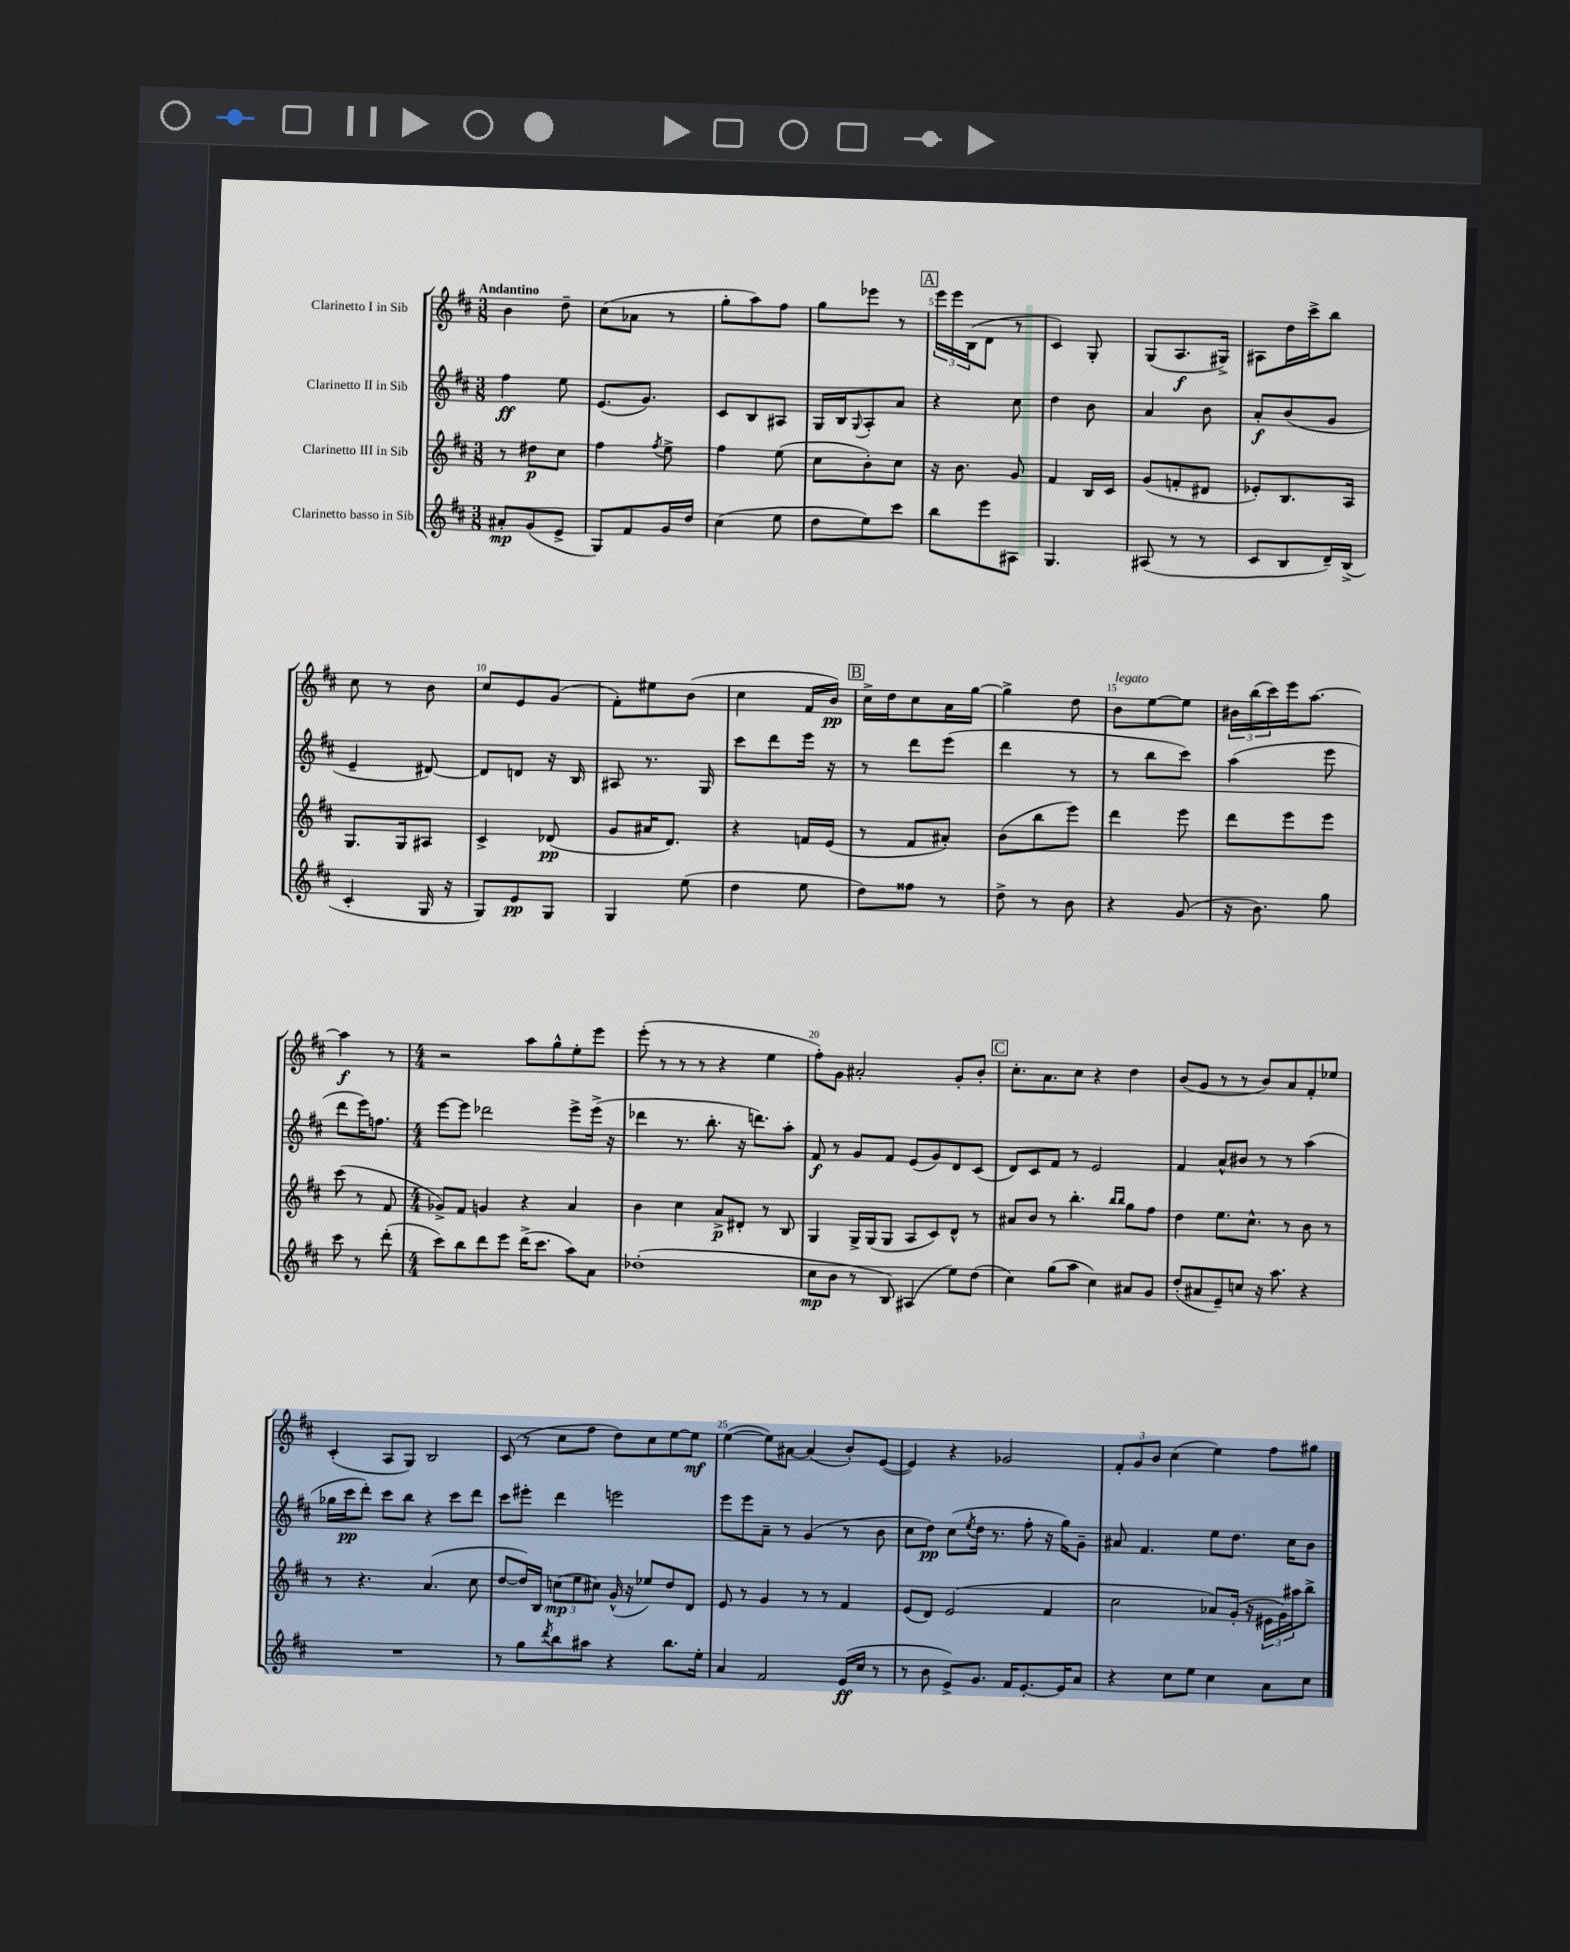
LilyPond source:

<<
\new StaffGroup <<
\new Staff = "s0" \with { instrumentName = "Clarinetto I in Sib" } {
    \clef treble \key d \major \numericTimeSignature \time 3/8 \tempo "Andantino"
    b'4 d''8-- |
    cis''8( aes'8 r8 |
    g''8-. a''8) fis''8 |
    g''8 ees'''8 r8 |
    \mark \markup { \box "A" } \tuplet 3/2 { e'''16 e'''16 b16( } d'8 r8 |
    cis'4) g8-. |
    g8( a8.\f gis16->) |
    ais8 d''16 cis'''16-> b''8 |
    cis''8 r8 b'8 |
    cis''8 e'8 g'8( |
    fis'8-.) eis''8 b'8( |
    cis''4 fis'16 b'16\pp) |
    \mark \markup { \box "B" } cis''16-> d''16 cis''8 a'16 g''16~ |
    g''4-> d''8 |
    b'8^\markup { \italic "legato" } e''8~ e''8 |
    \tuplet 3/2 { bis'16 b''16( cis'''16) } e'''16 a''8.~ |
    a''4\f r8 |
    \numericTimeSignature \time 4/4 r2 a''8 g''8-^ e''8-. e'''8 |
    e'''8-.( r8 r8 r8 r4 e''4 |
    fis''8-.) g'8 ais'2-. g'8-. b'8-. |
    \mark \markup { \box "C" } cis''8.-. a'8. cis''8 r4 d''4 |
    b'8( g'8 r8 r8 b'8) a'8 fis'8-. ees''8 |
    cis'4-.( a8 g8) b2 |
    cis'8( r8 cis''8 fis''8 d''8) cis''8 e''8~ e''8\mf |
    e''4~( e''8) ais'8~ ais'4( b'8-.) e'8~( |
    e'4) r4 ges'2 |
    \tuplet 3/2 { fis'8-. g'8 b'8 } cis''4( e''4) fis''8 gis''8 \bar "|." |
}
\new Staff = "s1" \with { instrumentName = "Clarinetto II in Sib" } {
    \clef treble \key d \major \numericTimeSignature \time 3/8
    fis''4\ff e''8 |
    e'8.( g'8.) |
    cis'8 b8 ais8 |
    g16 b16 \appoggiatura { g8 } a8-. a'8 |
    \mark \markup { \box "A" } r4 cis''8 |
    d''4 b'8 |
    a'4 b'8 |
    a'8-.\f b'8( g'8 |
    e'4-- dis'8~) |
    dis'8 d'8 r16 b16 |
    ais8 r8. g16 |
    cis'''8 d'''8 e'''16 r16 |
    \mark \markup { \box "B" } r8 d'''8 e'''8( |
    d'''4 r8 |
    r8 b''8 cis'''8) |
    a''4( e'''8 |
    d'''8 e'''16) f''8. |
    \numericTimeSignature \time 4/4 e'''8~ e'''8 des'''2 e'''8-> e'''16->( r16 |
    des'''4 r8. b''8.-. r16 d'''8.) a''8-. |
    fis'8\f r8 g'8 fis'8 e'8( g'8) d'8 cis'8( |
    \mark \markup { \box "C" } d'8) cis'8 fis'8 r8 e'2 |
    fis'4 a'8-^ bis'8 r8 r8 a''4( |
    ges''16 cis'''16\pp d'''8-.) cis'''8 b''8 r4 cis'''8 d'''8 |
    cis'''8 eis'''8-. d'''4 e'''2 |
    e'''8 e'''8 a'8-- r8 g'4( r8 b'8 |
    cis''8 d''8\pp) cis''8( \acciaccatura { e''8 } d''16 r8. fis''8-. r16 g''16) g'8-- |
    ais'8 fis'4. e''8 d''8. cis''16 b'8 \bar "|." |
}
\new Staff = "s2" \with { instrumentName = "Clarinetto III in Sib" } {
    \clef treble \key d \major \numericTimeSignature \time 3/8
    r8 dis''8\p cis''8 |
    fis''4 \acciaccatura { fis''8 } e''8-> |
    fis''4 e''8( |
    cis''8 b'8-.) cis''8 |
    \mark \markup { \box "A" } r16 b'8. g'8 |
    fis'4 b16 cis'16 |
    g'8( f'8-. dis'8 |
    ees'8-.) b8. a16 |
    g8. g16 ais8 |
    cis'4-> des'8\pp( |
    g'8 ais'16 d'8.) |
    r4 f'16 e'16( |
    \mark \markup { \box "B" } r8 fis'8 ais'8-.) |
    b'8( b''8 e'''8) |
    d'''4 e'''8 |
    d'''8 e'''8 e'''8 |
    cis'''8( r8 fis'8 |
    \numericTimeSignature \time 4/4 ges'8->) fis'8 g'4 r4 a'4 |
    b'4 cis''4 a'8->\p dis'8-. r8 b8 |
    g4 g16-> g16( g8 a8 cis'8) d'8-^ r8 |
    \mark \markup { \box "C" } ais'8 b'8 r8 b''4.-. \grace { b''16 b''16 } g''8 fis''8 |
    d''4 e''8. cis''8.-^ r8 b'8 r8 |
    r8 r4. a'4.( cis''8 |
    d''8~ d''16) b16 \tuplet 3/2 { c''8\mp( e''8 cis''8) } g'16-^( r16 ees''8) d''8 d'8 |
    e'8 r8 g'4 r8 r8 fis'4 |
    e'8( d'8) e'2( fis'4 |
    cis''2 aes'8) g'16-.( r16 \tuplet 3/2 { eis'16 g'16) ais''16 } b''8-> \bar "|." |
}
\new Staff = "s3" \with { instrumentName = "Clarinetto basso in Sib" } {
    \clef treble \key d \major \numericTimeSignature \time 3/8
    ais'8-.\mp g'8( e'8-> |
    g8) fis'8 g'16 d''16 |
    cis''4( e''8 |
    d''8 e''8) cis'''8 |
    \mark \markup { \box "A" } b''8 e'''8 ais8 |
    g4. |
    ais8( r8 r8 |
    cis'8 b8 d'16--) b16->( |
    cis'4-. g16 r16 |
    g8) e'8\pp g8 |
    g4 e''8( |
    d''4 e''8 |
    \mark \markup { \box "B" } d''8) fisis''8 r8 |
    d''8-> r8 b'8 |
    r4 g'8( |
    r16 b'8.) g''8 |
    cis'''8 r8 d'''8-.( |
    \numericTimeSignature \time 4/4 cis'''8) b''8 d'''8 e'''8 d'''16->( cis'''8. a''8) a'8 |
    des''1-.( |
    cis''8\mp b'8 r8 b8) ais4( e''8) d''8( |
    \mark \markup { \box "C" } cis''4) g''8( a''8 cis''4) ais'8 g'8 |
    d''8-.( ais'8 e'8--) c''8 r16 a''8. r4 |
    R1 |
    r8 g''8 \acciaccatura { d'''8 } b''8 ais''8 r4 b''8. e''16-. |
    a'4 fis'2 e'16\ff( cis''16 r8 |
    r8 b'8 e'8->) g'8. fis'16 e'8.~-. e'16 a'8 |
    r4 cis''8 e''8 cis''4 a'8 cis''8 \bar "|." |
}
>>
>>
\layout { \context { \Score \override BarNumber.break-visibility = ##(#f #t #t) barNumberVisibility = #(every-nth-bar-number-visible 5) } }
